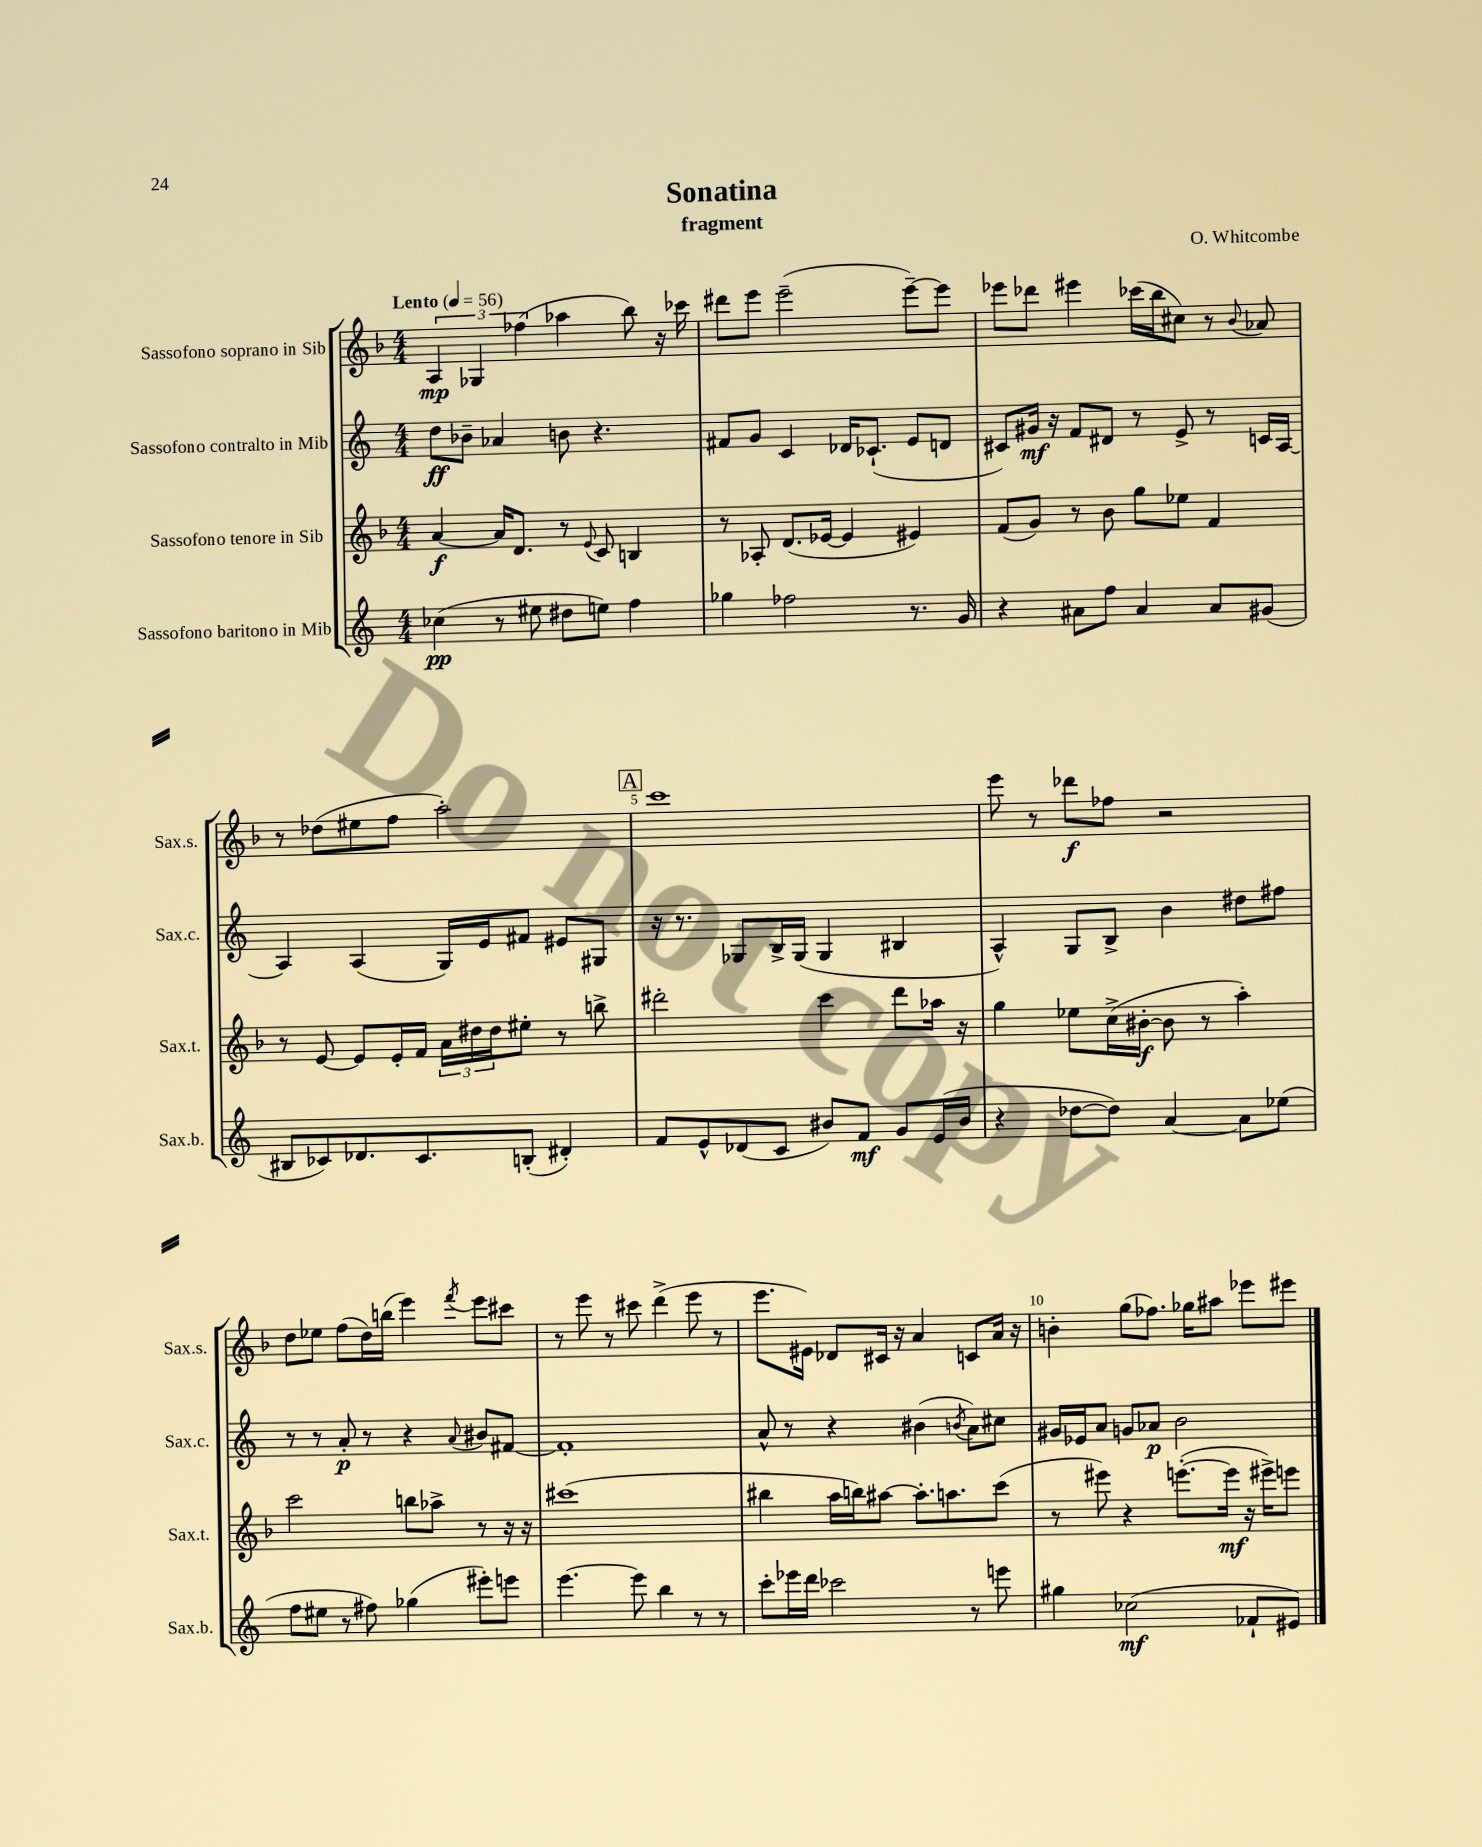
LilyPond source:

\header { title = "Sonatina" composer = "O. Whitcombe" subtitle = "fragment" }
<<
\new StaffGroup <<
\new Staff = "s0" \with { instrumentName = "Sassofono soprano in Sib" shortInstrumentName = "Sax.s." } {
    \clef treble \key f \major \numericTimeSignature \time 4/4 \tempo "Lento" 4 = 56
    \tuplet 3/2 { a4\mp ges4 fes''4( } aes''4 bes''8) r16 ces'''16 |
    dis'''8 e'''8 e'''2--( e'''8~--) e'''8 |
    ees'''8 des'''8 eis'''4 ces'''16( bes''16 cis''8) r8 \appoggiatura { bes'8 } aes'8 |
    r8 des''8( eis''8 f''8 a''2-.) |
    \mark \markup { \box "A" } c'''1 |
    e'''8 r8 des'''8\f fes''8 r2 |
    d''8 ees''8 f''8( d''16) b''16( e'''4) \acciaccatura { f'''8 } e'''8 cis'''8 |
    r8 e'''8 r8 cis'''8 d'''4->( e'''8 r8 |
    e'''8. eis'16) des'8 cis'16 r16 a'4 c'8 a'16 r16 |
    b'4-. g''8( fes''8.) ges''16 ais''8 ees'''8 eis'''8 \bar "|." |
}
\new Staff = "s1" \with { instrumentName = "Sassofono contralto in Mib" shortInstrumentName = "Sax.c." } {
    \clef treble \key c \major \numericTimeSignature \time 4/4
    d''8\ff bes'8-- aes'4 b'8 r4. |
    fis'8 g'8 c'4 des'16 ces'8.-!( e'8 d'8 |
    cis'8) gis'16\mf r16 f'8 dis'8 r8 e'8-> r8 c'16 a16~ |
    a4 a4( g16) e'16 fis'8 eis'8 gis8 |
    \mark \markup { \box "A" } r16 r8. ges8 b16-> ges16( ges4 bis4 |
    a4-^) g8 b8-> b'4 dis''8 fis''8 |
    r8 r8 a'8-.\p r8 r4 \appoggiatura { a'8 } bis'8 fis'8~ |
    fis'1-. |
    a'8-^ r8 r4 bis'4( \acciaccatura { b'8 } a'8) cis''8 |
    gis'16 ees'16 a'8 g'8 aes'8\p b'2 \bar "|." |
}
\new Staff = "s2" \with { instrumentName = "Sassofono tenore in Sib" shortInstrumentName = "Sax.t." } {
    \clef treble \key f \major \numericTimeSignature \time 4/4
    a'4~\f a'16 d'8. r8 \appoggiatura { e'8 } c'8 b4 |
    r8 aes8-. d'8.( ees'16~ ees'4 eis'4) |
    f'8( g'8) r8 bes'8 g''8 ees''8 f'4 |
    r8 e'8~ e'8 e'16-. f'16 \tuplet 3/2 { a'16 dis''16 dis''16 } eis''8-. r8 b''8-> |
    \mark \markup { \box "A" } dis'''2-. c'''4 dis'''8 aes''16 r16 |
    g''4 ees''8 c''16->( bis'16~-.\f bis'8 r8 a''4-.) |
    c'''2 b''8 aes''8-> r8 r16 r16 |
    cis'''1( |
    bis''4 a''16 b''16) ais''8~ ais''8.-. a''8. c'''8( |
    r8 eis'''8) r4 e'''8.~-.( e'''16\mf r16 eis'''16->) e'''8 \bar "|." |
}
\new Staff = "s3" \with { instrumentName = "Sassofono baritono in Mib" shortInstrumentName = "Sax.b." } {
    \clef treble \key c \major \numericTimeSignature \time 4/4
    ces''4\pp( r8 eis''8 dis''8 e''8) f''4 |
    ges''4 fes''2 r8. g'16 |
    r4 ais'8 f''8 ais'4 ais'8 gis'8( |
    bis8 ces'8) des'8. ces'8. b8-.( dis'4-.) |
    \mark \markup { \box "A" } f'8 e'8-^ des'8( c'8 bis'8) f'8\mf g'8 e'16( bis'16 |
    r4 des''8~ des''8) a'4~ a'8 ees''8( |
    f''8 eis''8 r8 fis''8) ges''4( eis'''8-.) e'''8 |
    e'''4.~ e'''8 b''4 r8 r8 |
    c'''8-. ees'''16 d'''16 ces'''2 r8 e'''8 |
    gis''4 ces''2\mf( fes'8-! eis'8) \bar "|." |
}
>>
>>
\layout { \context { \Score \override BarNumber.break-visibility = ##(#f #t #t) barNumberVisibility = #(every-nth-bar-number-visible 5) } }
